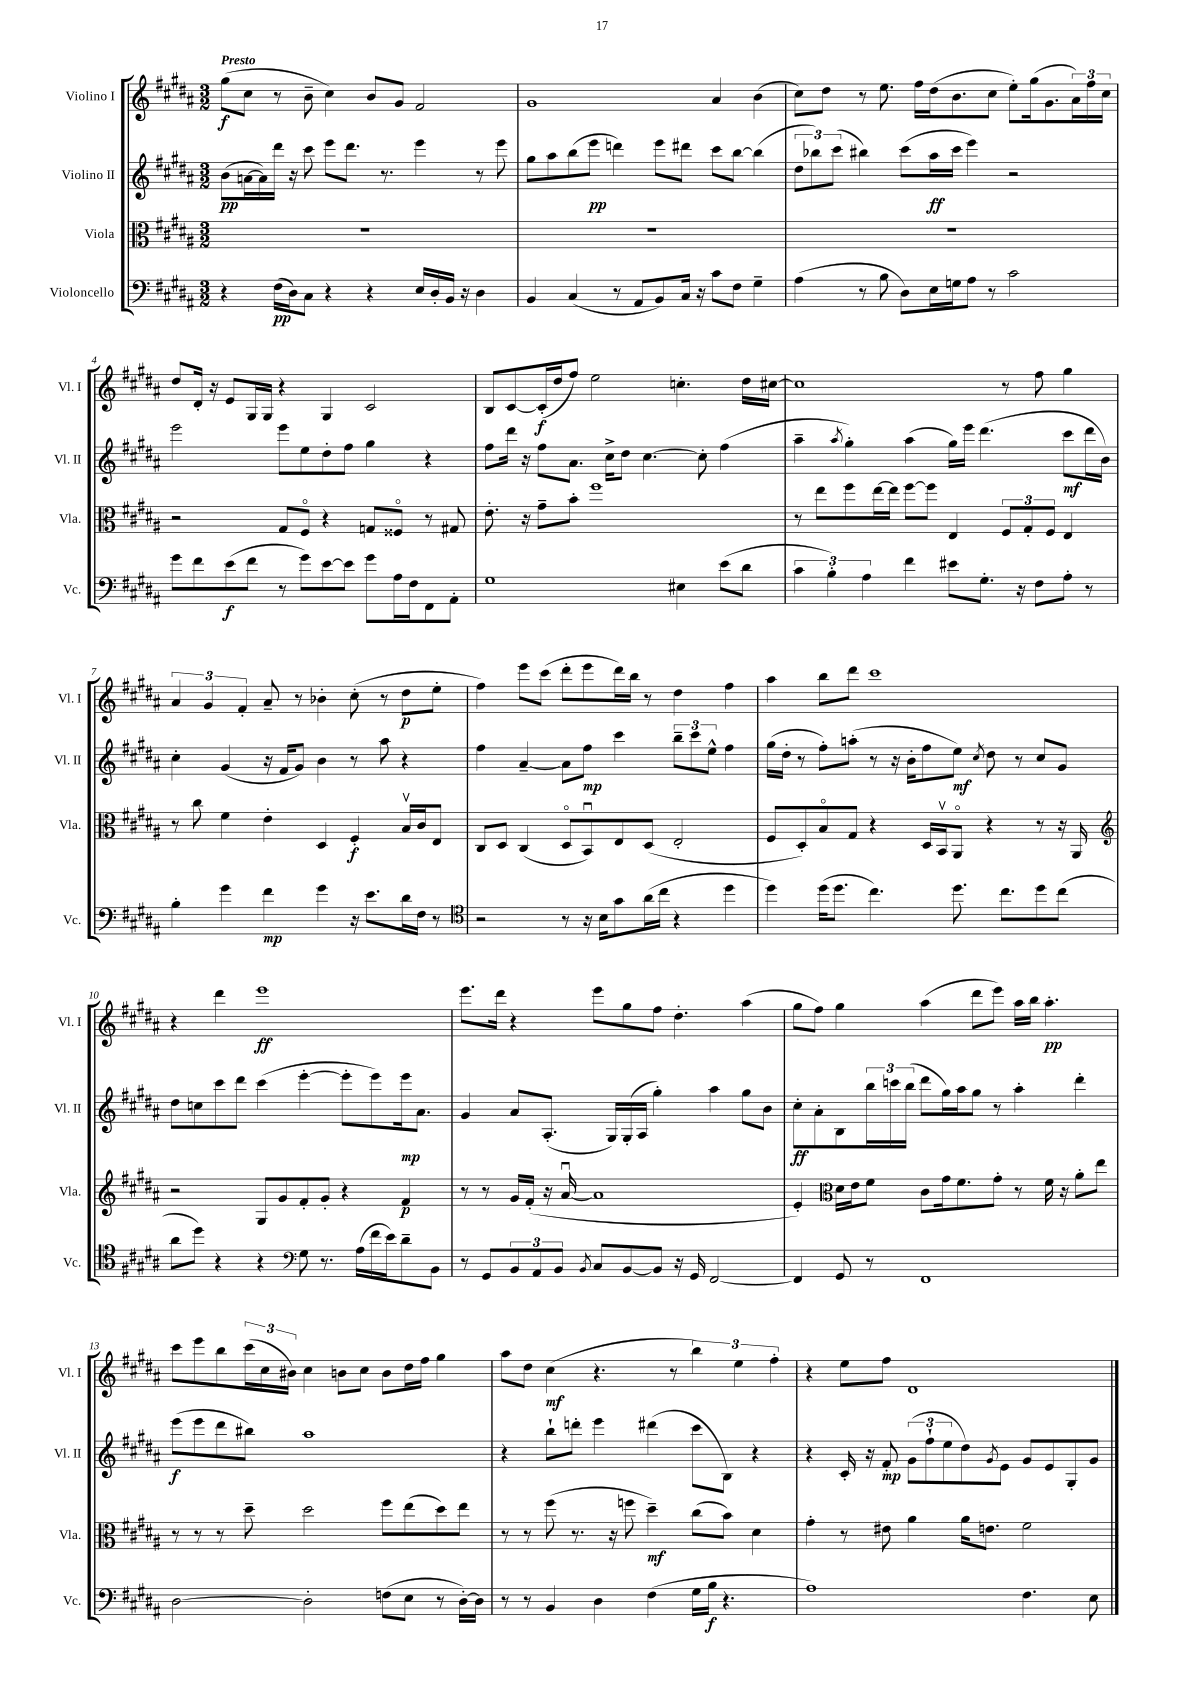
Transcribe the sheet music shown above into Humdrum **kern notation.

**kern	**dynam	**kern	**dynam	**kern	**dynam	**kern	**dynam
*part4	*part4	*part3	*part3	*part2	*part2	*part1	*part1
*staff4	*staff4	*staff3	*staff3	*staff2	*staff2	*staff1	*staff1
*I"Violoncello	*	*I"Viola	*	*I"Violino II	*	*I"Violino I	*
*I'Vc.	*	*I'Vla.	*	*I'Vl. II	*	*I'Vl. I	*
*clefF4	*	*clefC3	*	*clefG2	*	*clefG2	*
*k[f#c#g#d#a#]	*	*k[f#c#g#d#a#]	*	*k[f#c#g#d#a#]	*	*k[f#c#g#d#a#]	*
*M3/2	*	*M3/2	*	*M3/2	*	*M3/2	*
=1	=1	=1	=1	=1	=1	=1	=1
!	!	!	!	!	!	!LO:TX:a:B:t=Presto	!
4r	.	1.r	.	(8b\L	pp	(8gg#\L	f
.	.	.	.	[16an\L	.	8cc#\J	.
.	.	.	.	16a\])	.	.	.
(16F#\LL	pp	.	.	16ddd#\JJ	.	8r	.
16D#\J)	.	.	.	16r	.	.	.
8C#\J	.	.	.	8ccc#\	.	8b~\	.
4r	.	.	.	8eee\L	.	4cc#\)	.
.	.	.	.	8.ddd#\J	.	.	.
4r	.	.	.	.	.	8b/L	.
.	.	.	.	8.r	.	.	.
.	.	.	.	.	.	8g#/J	.
16E/LL	.	.	.	4eee\	.	2f#/	.
16D#'/	.	.	.	.	.	.	.
16BB/JJ	.	.	.	.	.	.	.
16r	.	.	.	.	.	.	.
4D#\	.	.	.	8r	.	.	.
.	.	.	.	8eee\	.	.	.
=2	=2	=2	=2	=2	=2	=2	=2
4BB/	.	1.r	.	8gg#\L	.	1g#	.
.	.	.	.	8aa#\	.	.	.
(4C#/	.	.	.	(8bb\	.	.	.
.	.	.	.	8eee\J	pp	.	.
8r	.	.	.	4dddn\)	.	.	.
8AA#/L	.	.	.	.	.	.	.
8BB/)	.	.	.	8eee\L	.	.	.
16C#/Jk	.	.	.	8ddd#X\J	.	.	.
16r	.	.	.	.	.	.	.
8c#\L	.	.	.	8ccc#\L	.	4a#/	.
8F#\J	.	.	.	[8bb\J	.	.	.
4G#~\	.	.	.	(4bb\]	.	(4b\	.
=3	=3	=3	=3	=3	=3	=3	=3
(4A#\	.	1.r	.	12dd#\L	.	8cc#\L)	.
.	.	.	.	12bb-X\)	.	.	.
.	.	.	.	.	.	8dd#\J	.
.	.	.	.	(12ccc#\J	.	.	.
8r	.	.	.	4bb#X\)	.	8r	.
8B\	.	.	.	.	.	8.ee\	.
8D#\L)	.	.	.	(8ccc#\L	.	.	.
.	.	.	.	.	.	16ff#\LL	.
16E\L	.	.	.	16aa#\L	ff	(16dd#\J	.
16Gn\J	.	.	.	16ccc#\JJ	.	8.b\	.
8A#\J	.	.	.	4eee\)	.	.	.
8r	.	.	.	.	.	8cc#\J	.
2c#\	.	.	.	2r	.	8ee'\L)	.
.	.	.	.	.	.	(16gg#\k	.
.	.	.	.	.	.	8.g#\	.
.	.	.	.	.	.	24a#\L)	.
.	.	.	.	.	.	24ff#\	.
.	.	.	.	.	.	24cc#\JJ	.
!!LO:LB:g=z
=4	=4	=4	=4	=4	=4	=4	=4
8g#\L	.	2r	.	2eee\	.	8dd#/L	.
8f#\	.	.	.	.	.	16d#'/Jk	.
.	.	.	.	.	.	16r	.
(8e\	f	.	.	.	.	8e/L	.
8f#\J	.	.	.	.	.	16G#/L	.
.	.	.	.	.	.	16G#/JJ	.
8r	.	8G#/L	.	8eee\L	.	4r	.
8g#\L)	.	8F#/J	.	8ee\	.	.	.
[8e\	.	4r	.	8dd#'\	.	4G#/	.
8e\J]	.	.	.	8ff#\J	.	.	.
8g#\L	.	8Gn/L	.	4gg#\	.	2c#/	.
16A#\L	.	8F##X/J	.	.	.	.	.
16F#\J	.	.	.	.	.	.	.
8FF#\	.	8r	.	4r	.	.	.
8AA#'\J	.	8G#X/	.	.	.	.	.
=5	=5	=5	=5	=5	=5	=5	=5
1G#	.	8.e'\	.	8ff#\L	.	8B/L	.
.	.	.	.	16ddd#\Jk	.	[8c#/	.
.	.	16r	.	16r	.	.	.
.	.	8g#~\L	.	8ff#\L	.	(16c#'/L]	f
.	.	.	.	.	.	16dd#/J	.
.	.	8b'\J	.	8.a#\J	.	8ff#/J)	.
.	.	1ff#	.	.	.	2ee\	.
.	.	.	.	16cc#^\KL	.	.	.
.	.	.	.	8dd#\J	.	.	.
.	.	.	.	[4.cc#\	.	.	.
4E#X\	.	.	.	.	.	4.ccn'\	.
.	.	.	.	8cc#'\]	.	.	.
(8e\L	.	.	.	(4ff#\	.	.	.
8d#\J	.	.	.	.	.	16dd#\LL	.
.	.	.	.	.	.	[16cc#X\JJ	.
=6	=6	=6	=6	=6	=6	=6	=6
6c#\	.	8r	.	4aa#~\	.	1cc#]	.
.	.	8ee\L	.	.	.	.	.
6B'\)	.	.	.	.	.	.	.
.	.	.	.	8qaa#/	.	.	.
.	.	8ff#\	.	4gg#'\)	.	.	.
6A#\	.	.	.	.	.	.	.
.	.	[16ee\L	.	.	.	.	.
.	.	16ee\JJ]	.	.	.	.	.
4f#\	.	[8ff#\L	.	(4aa#\	.	.	.
.	.	8ff#\J]	.	.	.	.	.
8e#X\L	.	4E/	.	16gg#\LL)	.	.	.
.	.	.	.	16eee\JJ	.	.	.
8.G#'\J	.	.	.	(4.ddd#\	.	.	.
.	.	12F#/L	.	.	.	8r	.
16r	.	.	.	.	.	.	.
.	.	12G#'/	.	.	.	.	.
8F#\L	.	.	.	.	.	8ff#\	.
.	.	12F#/J	.	.	.	.	.
8A#'\J	.	4E/	.	8ccc#\L	mf	4gg#\	.
8r	.	.	.	16ddd#\L	.	.	.
.	.	.	.	16b\JJ)	.	.	.
!!LO:LB:g=z
=7	=7	=7	=7	=7	=7	=7	=7
4B'\	.	8r	.	4cc#'\	.	6a#/	.
.	.	8cc#\	.	.	.	.	.
.	.	.	.	.	.	6g#/	.
4g#\	.	4f#\	.	(4g#/	.	.	.
.	.	.	.	.	.	6f#'/	.
4f#\	mp	4e'\	.	16r	.	8a#~/	.
.	.	.	.	16f#/KL	.	.	.
.	.	.	.	8g#/J)	.	8r	.
4g#\	.	4D#/	.	4b\	.	4b-X'\	.
16r	.	4F#'/	f	8r	.	(8cc#'\	.
8.e\L	.	.	.	.	.	.	.
.	.	.	.	8aa#\	.	8r	.
16d#\L	.	16Bv/LL	.	4r	.	8dd#\L	p
16F#\JJ	.	16c#/J	.	.	.	.	.
8r	.	8E/J	.	.	.	8ee'\J	.
=8	=8	=8	=8	=8	=8	=8	=8
*clefC4	*	*	*	*	*	*	*
2r	.	8C#/L	.	4ff#\	.	4ff#\)	.
.	.	8D#/J	.	.	.	.	.
.	.	(4C#/	.	[4a#~/	.	8eee\L	.
.	.	.	.	.	.	(8ccc#\J	.
8r	.	8D#/L	.	8a#\L]	.	8ddd#'\L	.
16r	.	8BBu/)	.	8ff#\J	mp	8eee\	.
16B\KL	.	.	.	.	.	.	.
8g#\	.	8E/	.	4ccc#\	.	16ddd#\L)	.
.	.	.	.	.	.	16bb\JJ	.
(16a#\L	.	(8D#/J	.	.	.	8r	.
16cc#\JJ	.	.	.	.	.	.	.
4r	.	2E'/	.	12bb~\L	.	4dd#\	.
.	.	.	.	12ccc#\	.	.	.
.	.	.	.	12ee^^\J	.	.	.
4dd#\	.	.	.	4ff#\	.	4ff#\	.
=9	=9	=9	=9	=9	=9	=9	=9
4dd#\)	.	8F#/L	.	(16gg#\LL	.	4aa#\	.
.	.	.	.	16dd#'\JJ	.	.	.
.	.	8D#'/)	.	8r	.	.	.
(16dd#\KL	.	8B/	.	8ff#'\L)	.	8bb\L	.
8.dd#\J	.	.	.	.	.	.	.
.	.	8G#/J	.	(8aan'\J	.	8ddd#\J	.
4.cc#\)	.	4r	.	8r	.	1ccc#	.
.	.	.	.	16r	.	.	.
.	.	.	.	16b'\KL	.	.	.
.	.	16D#/LL	.	8ff#\	.	.	.
.	.	16BBv/J	.	.	.	.	.
8.dd#\	.	8AA#/J	.	8ee\J)	mf	.	.
.	.	.	.	8qcc#/	.	.	.
.	.	4r	.	8dd#\	.	.	.
8.cc#\L	.	.	.	.	.	.	.
.	.	.	.	8r	.	.	.
8dd#\	.	8r	.	8cc#/L	.	.	.
(8cc#\J	.	16r	.	8g#/J	.	.	.
.	.	16AA#/	.	.	.	.	.
!!LO:LB:g=z
=10	=10	=10	=10	=10	=10	=10	=10
*	*	*clefG2	*	*	*	*	*
8a#\L	.	2r	.	8dd#\L	.	4r	.
8dd#\J)	.	.	.	8ccn\	.	.	.
4r	.	.	.	8ccc#\	.	4ddd#\	.
.	.	.	.	8ddd#\J	.	.	.
4r	.	8G#/L	.	(4ccc#\	.	1eee	ff
.	.	8g#/	.	.	.	.	.
*clefF4	*	*	*	*	*	*	*
8G#\	.	8f#'/	.	[4eee'\	.	.	.
8.r	.	8g#'/J	.	.	.	.	.
.	.	4r	.	8eee'\L]	.	.	.
(16A#\LL	.	.	.	.	.	.	.
16f#\	.	.	.	8eee\)	.	.	.
16e\J)	.	.	.	.	.	.	.
8d#~\	.	4f#/	p	16eee\k	mp	.	.
.	.	.	.	8.a#\J	.	.	.
8BB\J	.	.	.	.	.	.	.
=11	=11	=11	=11	=11	=11	=11	=11
8r	.	8r	.	4g#/	.	8.eee\L	.
8GG#/L	.	8r	.	.	.	.	.
.	.	.	.	.	.	16ddd#\Jk	.
12BB/	.	16g#/LL	.	8a#/L	.	4r	.
.	.	(16f#'/JJ	.	.	.	.	.
12AA#/	.	.	.	.	.	.	.
.	.	16r	.	(8.A#'/J	.	.	.
12BB/J	.	.	.	.	.	.	.
.	.	[16a#u/	.	.	.	.	.
8qBB/	.	.	.	.	.	.	.
8C#/L	.	1a#]	.	.	.	8eee\L	.
.	.	.	.	16G#/LL)	.	.	.
[8BB/	.	.	.	(16G#'/	.	8gg#\	.
.	.	.	.	16A#/JJ	.	.	.
8BB/J]	.	.	.	4gg#'\)	.	8ff#\J	.
16r	.	.	.	.	.	4.dd#'\	.
16GG#/	.	.	.	.	.	.	.
[2FF#/	.	.	.	4aa#\	.	.	.
.	.	.	.	8gg#\L	.	(4aa#\	.
.	.	.	.	8b\J	.	.	.
=12	=12	=12	=12	=12	=12	=12	=12
4FF#/]	.	4e'/)	.	8cc#'\L	ff	8gg#\L	.
.	.	.	.	8a#'\	.	8ff#\J)	.
*	*	*clefC3	*	*	*	*	*
8GG#/	.	16d#\LL	.	8B\	.	4gg#\	.
.	.	16e\J	.	.	.	.	.
8r	.	8f#\J	.	24bb\L	.	.	.
.	.	.	.	24cccn\	.	.	.
.	.	.	.	(24bb\JJ	.	.	.
1FF#	.	8c#\L	.	8ddd#\L	.	(4aa#\	.
.	.	16g#\k	.	16gg#\L)	.	.	.
.	.	8.f#\	.	16aa#\J	.	.	.
.	.	.	.	8gg#\J	.	8ddd#\L	.
.	.	8g#'\J	.	8r	.	8eee\J)	.
.	.	8r	.	4aa#'\	.	16aa#\LL	.
.	.	.	.	.	.	16bb\JJ	.
.	.	16f#\	.	.	.	4.aa#'\	pp
.	.	16r	.	.	.	.	.
.	.	8a#'\L	.	4ddd#'\	.	.	.
.	.	8ee\J	.	.	.	.	.
!!LO:LB:g=z
=13	=13	=13	=13	=13	=13	=13	=13
[2D#\	.	8r	.	(8eee\L	f	8ccc#\L	.
.	.	8r	.	8eee\	.	8eee\	.
.	.	8r	.	8ddd#\	.	8bb\	.
.	.	8dd#~\	.	8bb#X\J)	.	(24ccc#\L	.
.	.	.	.	.	.	24cc#\	.
.	.	.	.	.	.	24b#X\JJ)	.
2D#'\]	.	2dd#\	.	1aa#	.	4cc#\	.
.	.	.	.	.	.	8bn\L	.
.	.	.	.	.	.	8cc#\J	.
(8Fn\L	.	8ff#\L	.	.	.	8b\L	.
8E\J	.	(8ee\	.	.	.	16dd#\L	.
.	.	.	.	.	.	16ff#\JJ	.
8r	.	8dd#\)	.	.	.	4gg#\	.
[16D#'\LL)	.	8ee\J	.	.	.	.	.
16D#\JJ]	.	.	.	.	.	.	.
=14	=14	=14	=14	=14	=14	=14	=14
8r	.	8r	.	4r	.	8aa#\L	.
8r	.	8r	.	.	.	8dd#\J	.
4BB/	.	(8ff#\	.	8bb`\L	.	(4cc#\	mf
.	.	8.r	.	8dddn'\J	.	.	.
4D#\	.	.	.	4eee\	.	4.r	.
.	.	16r	.	.	.	.	.
.	.	8ffn\	.	.	.	.	.
(4F#\	.	4dd#~\)	mf	(4ddd#X\	.	.	.
.	.	.	.	.	.	8r	.
16G#\LL	.	(8cc#\L	.	8ccc#\L	.	6bb\)	.
16B\JJ	f	.	.	.	.	.	.
4.r	.	8b\J)	.	8B\J)	.	.	.
.	.	.	.	.	.	6ee\	.
.	.	4d#\	.	4r	.	.	.
.	.	.	.	.	.	6ff#'\	.
=15	=15	=15	=15	=15	=15	=15	=15
1A#)	.	4g#'\	.	4r	.	4r	.
.	.	8r	.	16c#'/	.	8ee\L	.
.	.	.	.	16r	.	.	.
.	.	8e#X\	.	8f#'/	mp	8ff#\J	.
.	.	4a#\	.	(12g#\L	.	1d#	.
.	.	.	.	12ff#`\	.	.	.
.	.	.	.	12ee\	.	.	.
.	.	16a#\KL	.	8dd#\)	.	.	.
.	.	8.en\J	.	.	.	.	.
.	.	.	.	8qg#/	.	.	.
.	.	.	.	8e\J	.	.	.
4.F#\	.	2f#\	.	8g#/L	.	.	.
.	.	.	.	8e/	.	.	.
.	.	.	.	8G#'/	.	.	.
8E\	.	.	.	8g#/J	.	.	.
==	==	==	==	==	==	==	==
*-	*-	*-	*-	*-	*-	*-	*-
